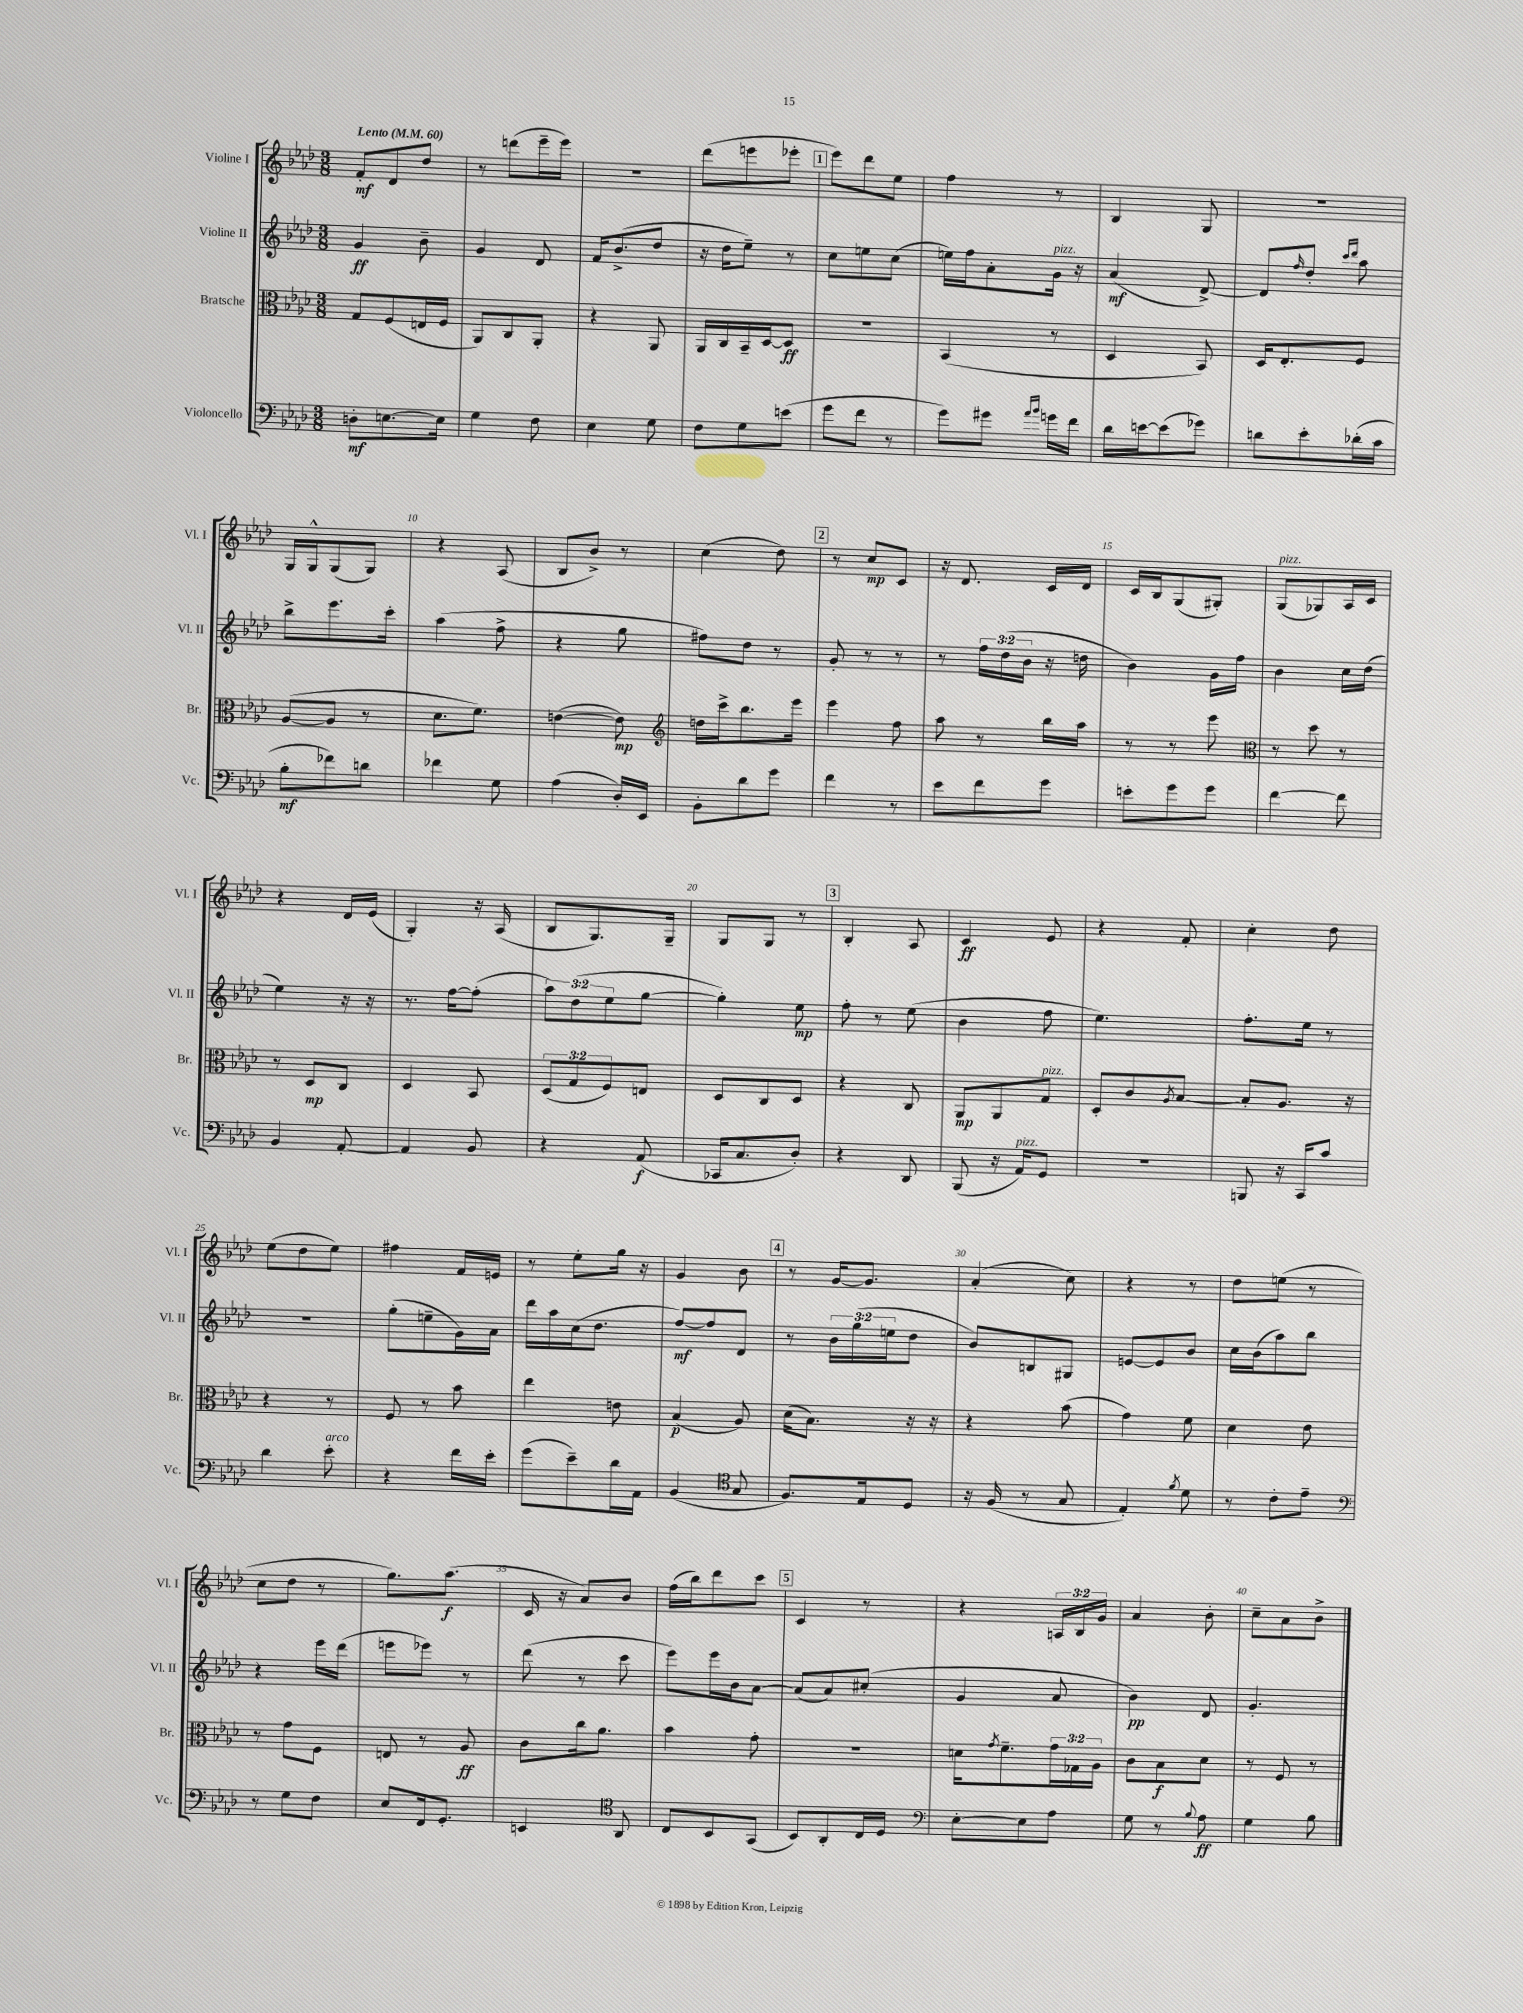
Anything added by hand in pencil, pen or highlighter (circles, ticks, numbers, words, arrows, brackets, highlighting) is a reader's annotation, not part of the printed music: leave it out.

**kern	**kern	**kern	**kern
*staff4	*staff3	*staff2	*staff1
*clefF4	*clefC3	*clefG2	*clefG2
*k[b-e-a-d-]	*k[b-e-a-d-]	*k[b-e-a-d-]	*k[b-e-a-d-]
*M3/8	*M3/8	*M3/8	*M3/8
*MM60	*MM60	*MM60	*MM60
8D'	8G	4g	8f'
[8.E	(8F	.	8d-
.	16E	8b-~	8dd-
16E]	16F	.	.
=	=	=	=
4G	8AA-)	4g	8r
.	8C	.	(8ddd
8F	8AA-'	8d-	16eee-~
.	.	.	16eee-)
=	=	=	=
4E-	4r	16f	4.r
.	.	(8.b-^	.
8G	8AA-	8dd-	.
=	=	=	=
8F	16AA-	16r	(8ddd-
.	16C	16dd-	.
8G	16BB-~	8ee-~)	8eee
.	[16D-	.	.
(8e	8D-]	8r	8eee-'
=	=	=	=
8g	4.r	8cc	8eee-)
8f	.	8ee	8ddd-
8r	.	(8cc	8ee-
=	=	=	=
8g)	(4BB-	16ee)	4ff
.	.	16ff	.
8g#	.	8a-'	.
16qqa-	.	.	.
16qqb-	.	.	.
16g	8r	16g	8r
16f	.	16r	.
=	=	=	=
16d-	4D-	(4a-	4B-
[16e	.	.	.
(8e]	.	.	.
8g-)	8BB-)	[8d-^)	8G
=	=	=	=
8d	16D-	8d-]	4.r
.	8.E-'	.	.
.	.	16qqff	.
8e-'	.	8dd-'	.
.	.	16qqccc	.
.	.	16qqddd-	.
(16d-'	8F	8aa-	.
16c	.	.	.
=	=	=	=
8B-'	([8A-	8bb-^	16G
.	.	.	16G^^
8f-)	8A-]	8.eee-	(8G
8d	8r	.	8G)
.	.	16ccc'	.
=	=	=	=
4f-	8.d-	(4aa-	4r
.	8.f)	.	.
8G	.	8ff^	(8A-
=	=	=	=
(4A-	([4e	4r	8B-
.	.	.	8b-^)
16D-')	8e])	8gg	8r
16EE-	.	.	.
=	=	=	=
*	*clefG2	*	*
8BB-'	16dd	8ff#)	(4cc
.	16ccc^	.	.
8d-	8.bb-	8dd-	.
8g	.	8r	8dd-)
.	16eee-	.	.
=	=	=	=
4f	4eee-	8g'	8r
.	.	8r	8cc
8r	8ff	8r	8c
=	=	=	=
8e-	8aa-	8r	16r
.	.	.	8.d-
8f	8r	24ff	.
.	.	(24dd-	.
.	.	24b-	.
8g	16bb-	16r	16c
.	16aa-	16dd	16d-
=	=	=	=
8e'	8r	4b-)	16c
.	.	.	16B-
8g	8r	.	(8G
8g	8eee-	16g	8G#')
.	.	16ff	.
=	=	=	=
*	*clefC3	*	*
[4f	8r	4b-	(8G
.	8dd-	.	8G-)
8f]	8r	16cc	16A-
.	.	(16dd-	16c
=	=	=	=
4BB-	8r	4ee-)	4r
.	8D-	.	.
[8AA-'	8C	16r	16d-
.	.	16r	(16e-
=	=	=	=
4AA-]	4D-	8.r	4G')
.	.	[16ff	.
8BB-	8BB-	(8ff']	16r
.	.	.	(16A-
=	=	=	=
4r	(12D-	12aa-)	8B-
.	12G	(12dd-	.
.	.	.	8.G)
.	12F)	12ee-	.
(8AA-	8E	[8gg	.
.	.	.	16G~
=	=	=	=
16CC-	8D-	4gg'])	8G
8.C	.	.	.
.	8C	.	8G
8D-')	8D-	8ee-	8r
=	=	=	=
4r	4r	8ff'	4B-'
.	.	8r	.
8DD-	8C	(8ee-	8A-
=	=	=	=
(8BBB-	8AA-	4b-	4c
16r	8AA-	.	.
16AA-)	.	.	.
8GG	8G	8ff	8e-
=	=	=	=
4.r	8D-'	4.ee-)	4r
.	8c	.	.
.	8qA-	.	.
.	[8B-	.	8f'
=	=	=	=
8BBB	8B-']	8.ff'	4cc'
16r	8.A-	.	.
16CC	.	16ee-	.
8c	.	8r	8dd-
.	16r	.	.
=	=	=	=
4d-	4r	4.r	(8ee-
.	.	.	8dd-
8e-'	8r	.	8ee-)
=	=	=	=
4r	8F	(8gg'	4ff#
.	8r	8ee~	.
16f	8b-	16g)	16f
16e-'	.	16a-	16e
=	=	=	=
(8g	4ee-	16ddd-	8r
.	.	16aa-	.
8e-~)	.	(16cc	8ee-'
.	.	8.dd-	.
16d-	8e	.	16gg
16AA-	.	.	16r
=	=	=	=
(4BB-	(4B-	[8ff)	4g
.	.	8ff]	.
*clefC4	*	*	*
8G	8A-)	8d-	8b-
=	=	=	=
8.F)	(16d-	8r	8r
.	8.B-)	.	.
.	.	24b-	[16g
.	.	(24gg	.
16E-	.	.	8.g]
.	.	24ee	.
8D-	16r	8dd-	.
.	16r	.	.
=	=	=	=
16r	4r	8b-)	(4a-'
(16F	.	.	.
8r	.	8B	.
8G	(8b-	8G#	8cc)
=	=	=	=
4E-')	4g)	[8e	4r
.	.	8e]	.
8qf	.	.	.
8d-	8f	8b-	8r
=	=	=	=
8r	4d-	16cc	8dd-
.	.	(16b-	.
8c'	.	8aa-)	(8ee
8e-~	8e-	8bb-	8r
=	=	=	=
*clefF4	*	*	*
8r	8r	4r	8cc
8G	8g	.	8dd-
8F	8F	16eee-	8r
.	.	(16ddd-	.
=	=	=	=
8E-	8E	8eee	8.gg)
16FF	8r	8eee-)	.
8.GG'	.	.	(8.aa-
.	8A-	8r	.
=	=	=	=
4EE	8c	(8ddd-	16c
.	.	.	16r
.	16cc	8r	8a-)
.	8.a-	.	.
*clefC4	*	*	*
8AA-	.	8ccc	8b-
=	=	=	=
8C	4b-	8eee-)	(16ff
.	.	.	16bb-)
8BB-	.	16eee-	8ddd-
.	.	16b-	.
(8GG	8g'	[8a-	8ccc
=	=	=	=
8BB-)	4.r	(8a-]	4c
8AA-'	.	8a-)	.
16C	.	(8cc#'	8r
16D-	.	.	.
=	=	=	=
*clefF4	*	*	*
[8E-'	16d	4g	4r
.	8qg	.	.
.	8.f~	.	.
8E-]	.	.	.
8A-	24g	8a-	24A
.	24G-	.	24B-
.	24A-	.	24g
=	=	=	=
8G	8c	4b-)	4a-
8r	8B-	.	.
8qqB-	.	.	.
8A-	8d-	8d-	8b-'
=	=	=	=
4G	8r	4.g'	8cc~
.	8F	.	8a-
8B-	8r	.	8b-^
==	==	==	==
*-	*-	*-	*-
